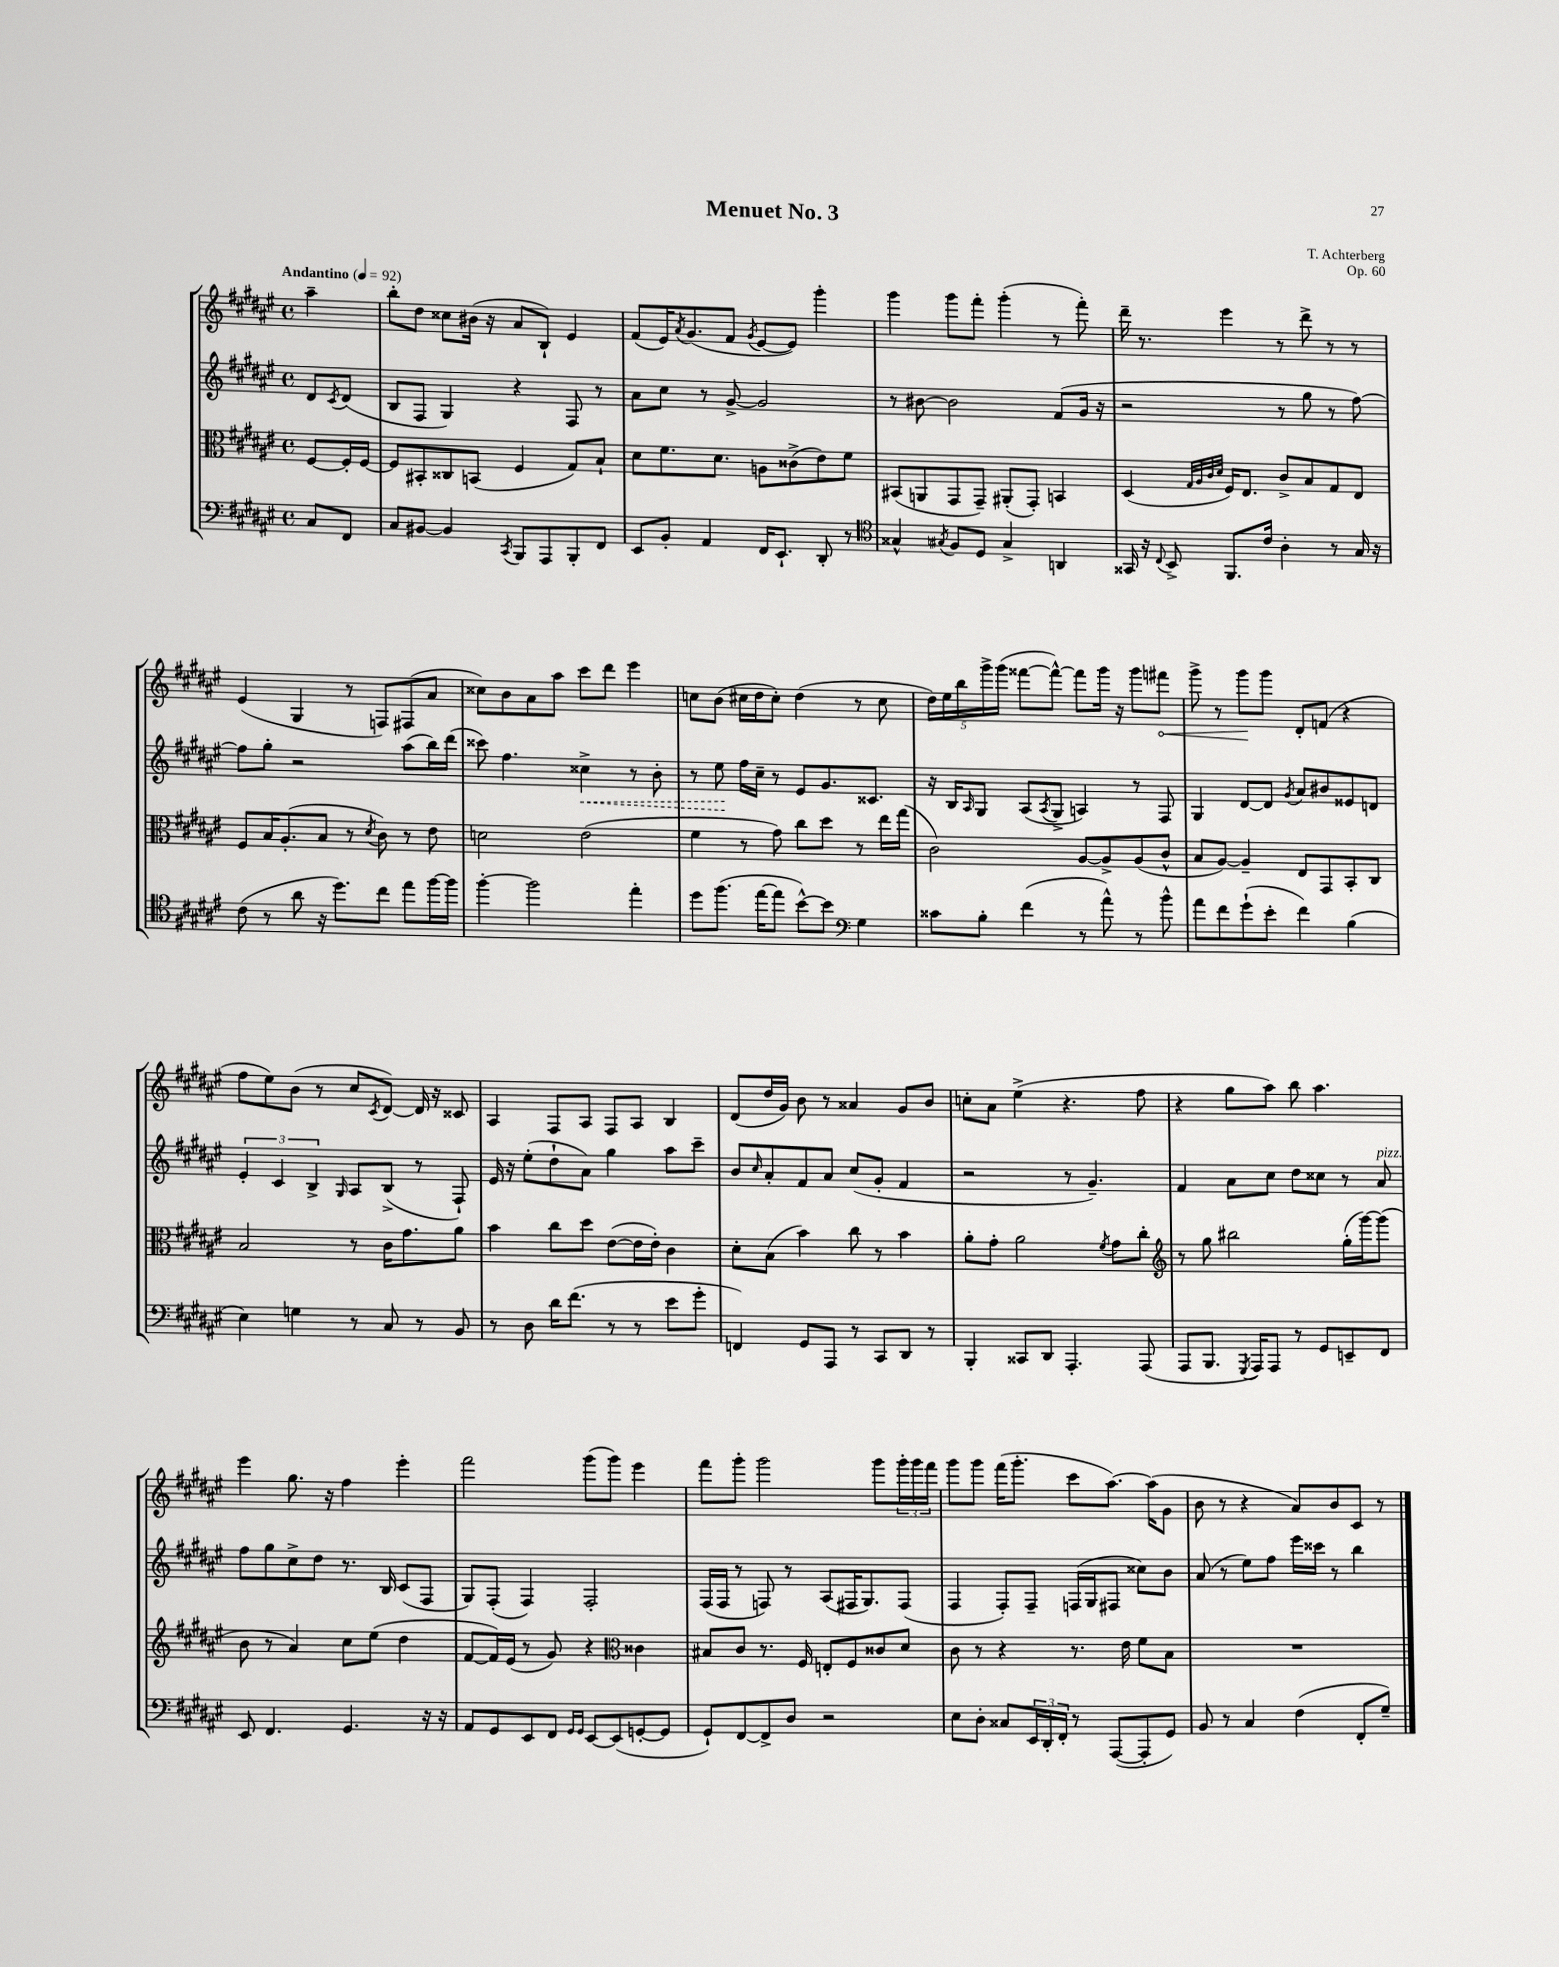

**kern	**kern	**kern	**kern
*staff4	*staff3	*staff2	*staff1
*clefF4	*clefC3	*clefG2	*clefG2
*k[f#c#g#d#a#e#]	*k[f#c#g#d#a#e#]	*k[f#c#g#d#a#e#]	*k[f#c#g#d#a#e#]
*M4/4	*M4/4	*M4/4	*M4/4
*met(c)	*met(c)	*met(c)	*met(c)
*MM92	*MM92	*MM92	*MM92
8C#	[8F#	8d#	4aa#~
.	.	8qc#	.
8FF#	16F#']	(8d#	.
.	[16F#	.	.
=	=	=	=
8C#	8F#]	8B	8bb'
[8BB#	8BB#'	8F#	8dd#
4BB#]	8C##	4G#)	8cc##
.	(8BB	.	(16b#
.	.	.	16r
8qCC#	.	.	.
8BBB	4F#	4r	8a#
8AAA#	.	.	8B`)
8BBB'	8G#)	8F#	4e#
8FF#	8B`	8r	.
=	=	=	=
8EE#	8d#	8a#	(8f#
8BB'	8.f#	8cc#	16e#)
.	.	.	8qa#
.	.	.	(8.g#
4AA#	.	8r	.
.	8.d#	.	.
.	.	[8g#^	8f#
.	.	.	8qg#
16FF#	8A	2g#]	[8e#
8.EE#`	.	.	.
.	(8c##^	.	8e#])
8DD#'	8e#)	.	4ggg#'
8r	8f#	.	.
=	=	=	=
*clefC4	*	*	*
4G##^^	(8BB#	8r	4ggg#
.	8AA	[8b#	.
8qG#	.	.	.
8F#	8GG#	2b#]	8ggg#
8D#	8GG#~)	.	8fff#'
4G#^	(8AA#'	.	(4ggg#'
.	8GG#')	.	.
4AA	4BB	(8f#	8r
.	.	16g#	8fff#')
.	.	16r	.
=	=	=	=
16GG##	(4D#	2r	16ddd#~
16r	.	.	8.r
8qqC#	.	.	.
8BB^	.	.	.
.	32qqG#	.	.
.	32qqA#	.	.
.	32qqc#	.	.
.	32qqd#	.	.
8.FF#	16F#)	.	4eee#
.	8.E#	.	.
16c#	.	.	.
4A#'	8c#^	8r	8r
.	8B	8gg#	8ddd#^
8r	8G#	8r	8r
16G#	8E#	[8ff#)	8r
16r	.	.	.
=	=	=	=
(8c#	8F#	8ff#]	(4e#
8r	16B	8gg#'	.
.	(8.A#'	.	.
8a#	.	2r	4G#
16r	8B	.	.
8.dd#)	.	.	.
.	8r	.	8r
.	8qd#	.	.
8cc#	8c#)	.	8F)
8ee#	8r	(8aa#	(8F#
[16ff#	8e#	16bb)	8a#
16ff#]	.	(16ddd#	.
=	=	=	=
[4ff#'	2d	8ccc##)	8cc##)
.	.	4.ff#	8b
2ff#]	.	.	8a#
.	.	.	8aa#
.	(2e#	4cc##^	8ccc#
.	.	.	8ddd#
4ee#'	.	8r	4eee#
.	.	8b'	.
=	=	=	=
8dd#	4f#	8r	8cc
(8.ff#	.	8ee#	(8b
.	8r	16ff#	16cc#
[16ee#	.	16cc#~	16dd#
8ee#]	8g#)	8r	8cc#')
[8b^^)	8cc#	8e#	(4dd#
8b]	8dd#	8.g#	.
*clefF4	*	*	*
4G#	8r	.	8r
.	.	8.c##	.
.	16ee#	.	8cc#
.	(16gg#	.	.
=	=	=	=
8c##	2c#)	16r	20dd#)
.	.	.	20ee#
.	.	16B	.
.	.	.	20bb
.	.	16qqA#	.
8B'	.	8G#	.
.	.	.	20ggg#^
.	.	.	(20ggg#
(4f#	.	(8A#	[8fff##
.	.	8qA#	.
.	.	8G#^	8fff##^^_)
8r	[8A#	4A)	8fff##]
8a#^^)	8A#^]	.	16ggg#
.	.	.	16r
8r	(8A#	8r	8ggg#
8b^^	8c#^^	8F#	8fff#
=	=	=	=
8a#	8B	4G#	8ggg#^
8f#	[8A#)	.	8r
(8g#`	4A#~]	[8d#	8ggg#
8e#'	.	8d#]	8ggg#
.	.	8qg#	.
4f#)	8E#	8a#	8d#'
.	8GG#	8b#	(8f
(4B	8BB'	8e##	4r
.	8C#	8d	.
=	=	=	=
4E#)	2B	6e#'	8ff#
.	.	.	8ee#)
.	.	6c#	.
4G	.	.	(8b
.	.	6B^	.
.	.	.	8r
.	.	16qqG#	.
8r	8r	8A#	8cc#
.	.	.	8qc#
8C#	16c#	(8B^	[8d#)
.	8.g#	.	.
8r	.	8r	16d#]
.	.	.	16r
8BB	8a#	8F#`)	8c##
=	=	=	=
8r	4b	16e#	4A#
.	.	16r	.
8D#	.	(8ee#'	.
16d#	8cc#	8dd#`	8F#
(8.f#	.	.	.
.	8dd#	8a#)	8A#
8r	([8e#	4gg#	8F#
8r	16e#]	.	8A#
.	16e#')	.	.
8e#	4c#	8aa#	4B
8g#'	.	8ccc#~	.
=	=	=	=
4FF)	8d#'	8b	(8d#
.	.	16qqcc#	.
.	(8B	8a#'	16dd#
.	.	.	16g#)
8GG#	4b)	8f#	8b
8AAA#	.	8a#	8r
8r	8cc#	(8cc#	4a##
8CC#	8r	8g#'	.
8DD#	4b	4f#	8g#
8r	.	.	8b
=	=	=	=
4BBB'	8a#'	2r	8cc'
.	8g#'	.	8a#
8CC##	2a#	.	(4ee#^
8DD#	.	.	.
4.AAA#'	.	8r	4.r
.	.	4.g#~)	.
.	8qf#	.	.
.	8g#	.	.
(8AAA#	8cc#'	.	8ff#
=	=	=	=
*	*clefG2	*	*
8AAA#	8r	4f#	4r
8.BBB	8gg#	.	.
.	2bb#	8a#	8gg#
8qGGG#	.	.	.
16AAA#)	.	.	.
8AAA#	.	8cc#	8aa#)
8r	.	8dd#	8bb
8GG#	.	8cc##	4.aa#
8EE~	(16gg#'	8r	.
.	[16ggg#)	.	.
8FF#	(8ggg#]	8a#	.
=	=	=	=
8EE#	8b	8ff#	4eee#
4.FF#	8r	8gg#	.
.	4a#)	8cc#^	8.gg#
.	.	8dd#	.
.	.	.	16r
4.GG#	8cc#	8.r	4ff#
.	(8ee#	.	.
.	.	16B	.
.	4dd#	(8c#	4eee#'
16r	.	8F#	.
16r	.	.	.
=	=	=	=
8AA#	[8f#	8G#)	2fff#
8GG#	16f#])	(8F#'	.
.	(16e#	.	.
8EE#	8r	4F#)	.
8FF#	8g#)	.	.
16qqGG#	.	.	.
16qqGG#	.	.	.
[8EE#	4r	2F#'	(8ggg#
(8EE#]	.	.	8ggg#)
*	*clefC3	*	*
[8GG'	4c##	.	4eee#
8GG]	.	.	.
=	=	=	=
8GG#`)	8B#	(16F#	8fff#
.	.	16F#	.
[8FF#	8c#	8r	8ggg#'
8FF#^]	8.r	8F)	2ggg#
8D#	.	8r	.
.	16F#	.	.
2r	8E'	(8A#	.
.	8F#	16F#	.
.	.	8.G#)	.
.	8c##	.	8ggg#
.	8d#	(8F#	24ggg#'
.	.	.	24ggg#
.	.	.	24fff#
=	=	=	=
8E#	8c#	4F#	8ggg#
8D#'	8r	.	8ggg#
8C##	4r	8F#')	(16fff#
.	.	.	8.ggg#'
24EE#	.	8F#~	.
24DD#'	.	.	.
24FF#'	.	.	.
8r	8.r	(16F	8ccc#
.	.	16G#	.
([8AAA#	.	8F#	[8.aa#)
.	16e#	.	.
8AAA#']	8f#	8cc##)	.
.	.	.	(16aa#]
8GG#)	8B	8b	8g#
=	=	=	=
8BB	1r	(8a#	8b
8r	.	8r	8r
4C#	.	8ee#)	4r
.	.	8ff#	.
(4F#	.	16eee#	8a#)
.	.	16ccc##	.
.	.	8r	8b
8FF#'	.	4bb	8c#
8G#~)	.	.	8r
==	==	==	==
*-	*-	*-	*-
